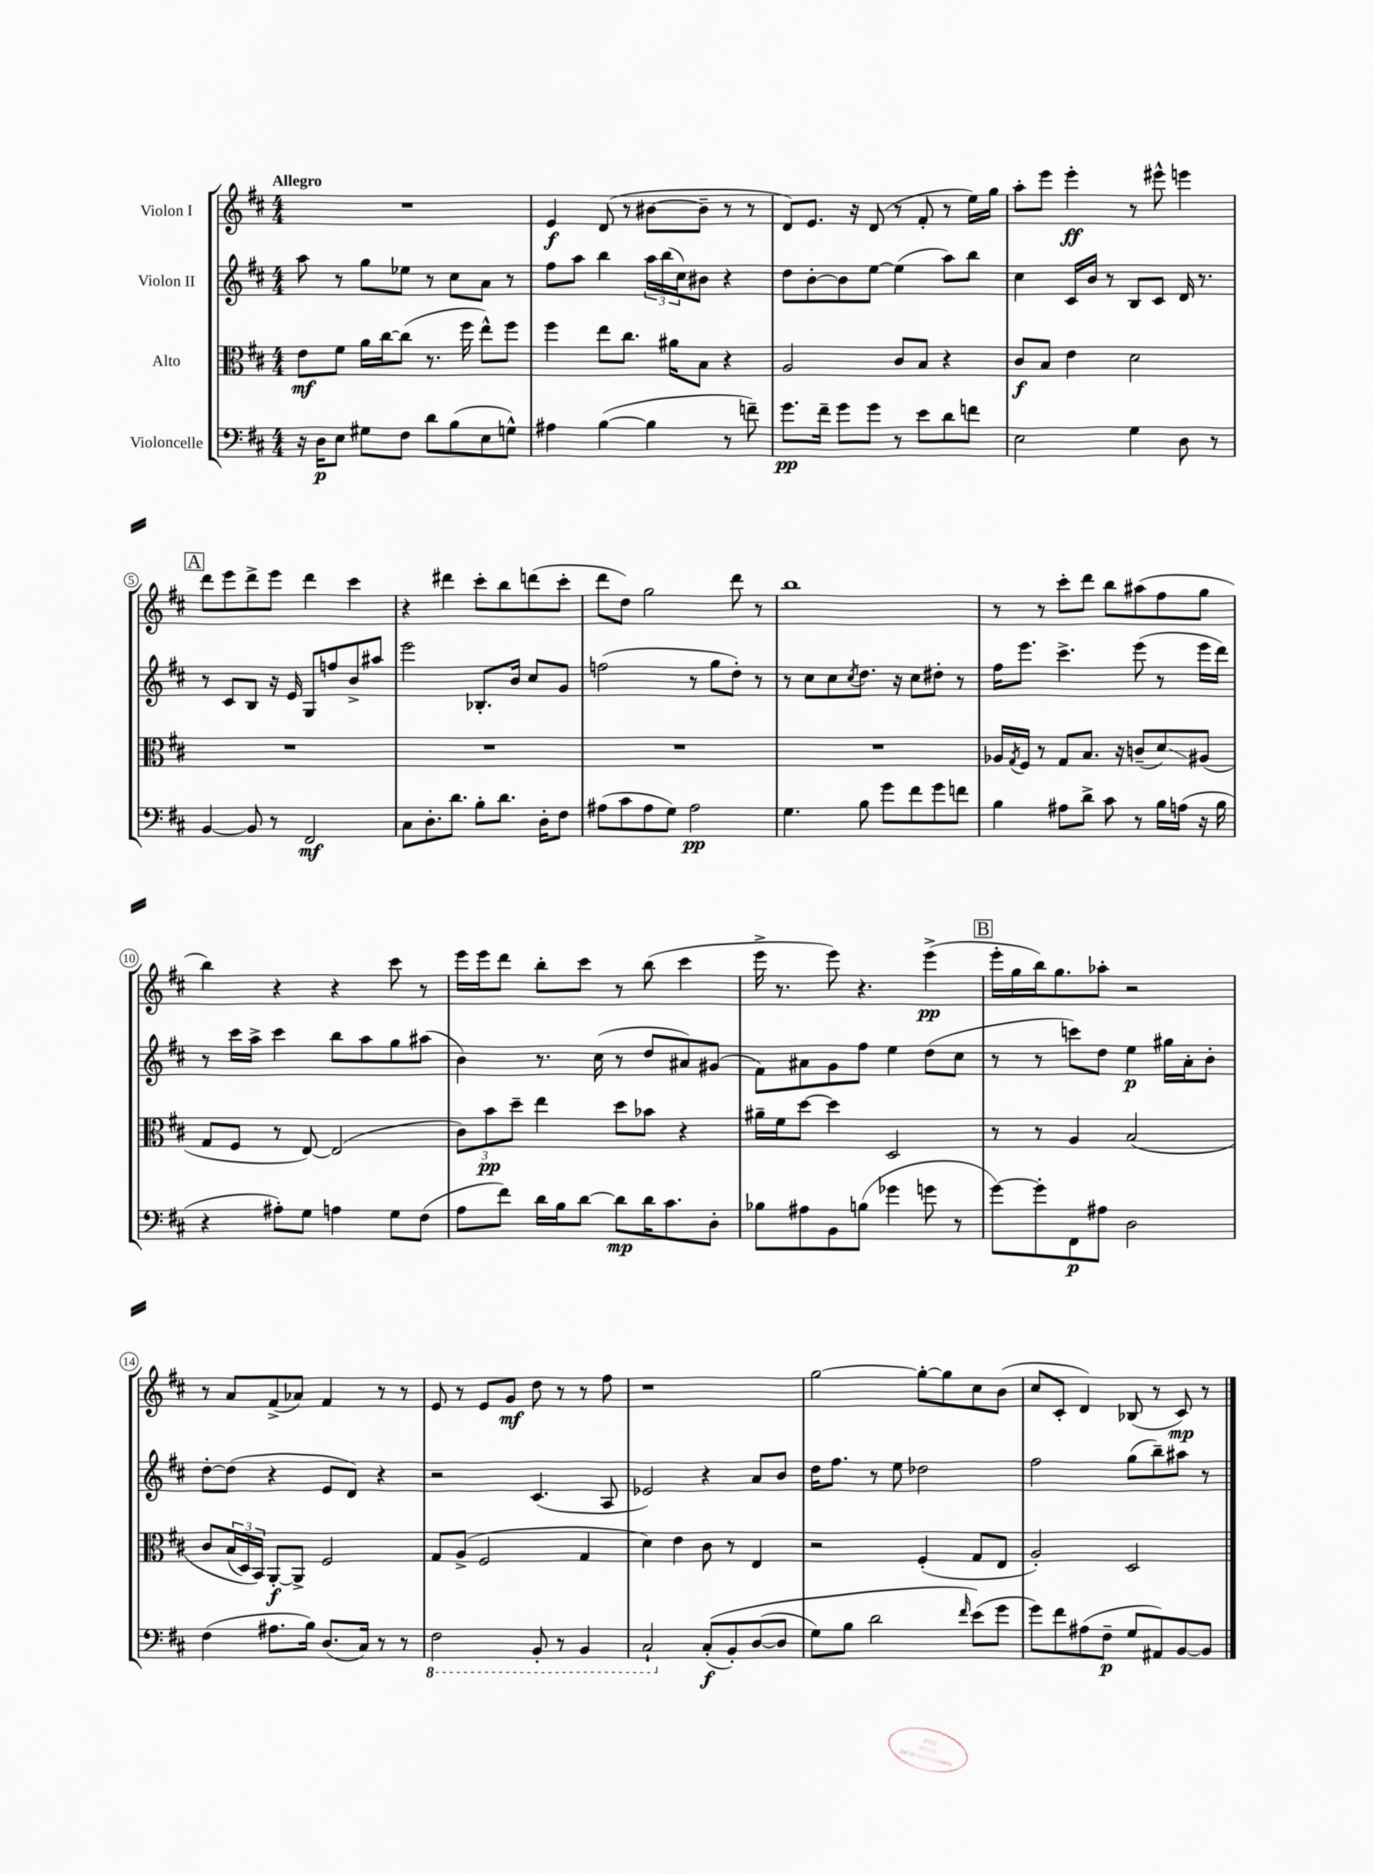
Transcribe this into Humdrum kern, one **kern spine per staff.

**kern	**kern	**kern	**kern
*staff4	*staff3	*staff2	*staff1
*clefF4	*clefC3	*clefG2	*clefG2
*k[f#c#]	*k[f#c#]	*k[f#c#]	*k[f#c#]
*M4/4	*M4/4	*M4/4	*M4/4
16r	8e	8aa	1r
16D	.	.	.
8E	8f#	8r	.
8G#	16a	8gg	.
.	[16cc#	.	.
8F#	(8cc#]	8ee-	.
8d	8.r	8r	.
(8B	.	8cc#	.
.	16ff#	.	.
8E	8ee^^)	8a	.
8G^^)	8ff#	8r	.
=	=	=	=
4A#	4ff#	8ff#	4e
.	.	8aa	.
([4B	8ee	4bb	(8d
.	8.cc#	.	8r
4B]	.	24aa	[8b#
.	.	(24bb	.
.	16a#	.	.
.	.	24cc#)	.
.	8B	8b#	8b#~]
8r	4r	4r	8r
8f~)	.	.	8r
=	=	=	=
8.g	2A	8dd	8d)
.	.	[8b'	8.e
16f#~	.	.	.
8g	.	8b]	.
.	.	.	16r
8g	.	[8ee	(8d
8r	8c#	(4ee]	8r
8e	8B	.	8f#'
8d	4r	8aa)	8r
8f	.	8bb	16ee)
.	.	.	16gg
=	=	=	=
2E	8c#	4cc#	8aa'
.	8B	.	8eee
.	4e	16c#	4eee'
.	.	16b	.
.	.	8r	.
4G	2d	8B	8r
.	.	8c#	8eee#^^
8D	.	16d	4eee
.	.	8.r	.
8r	.	.	.
=	=	=	=
[4BB	1r	8r	8ddd
.	.	8c#	8eee
8BB]	.	8B	8ddd^
8r	.	16r	8eee
.	.	16e	.
2FF#	.	8G	4ddd
.	.	8ff	.
.	.	8b^	4ccc#
.	.	8aa#	.
=	=	=	=
8C#	1r	2eee	4r
8.D'	.	.	.
.	.	.	4ddd#
8.d	.	.	.
8B'	.	8.B-'	8ccc#'
8.d	.	.	8bb
.	.	16b	.
.	.	8cc#	(8ddd
16D'	.	.	.
8F#	.	8g	8ccc#'
=	=	=	=
(8A#	1r	(2ff	8ddd
8c#	.	.	8dd)
8A#	.	.	2gg
8G)	.	.	.
2A#	.	8r	.
.	.	8gg	.
.	.	8dd')	8ddd
.	.	8r	8r
=	=	=	=
4.G	1r	8r	1bb
.	.	8cc#	.
.	.	8cc#	.
.	.	8qcc#	.
8B	.	8.dd	.
8g	.	.	.
.	.	16r	.
8f#	.	8cc#	.
8g	.	8dd#'	.
8f	.	8r	.
=	=	=	=
4B	16A-	16ff#	8r
.	8qG	.	.
.	16F#	8.eee	.
.	8r	.	8r
8A#	8G	4.ccc#^	8ccc#'
8d^	8.B	.	8ddd
8c#	.	.	8bb
.	16r	.	.
8r	(8c~	(8eee	(8aa#
16B	8d)	8r	8ff#
(16A	.	.	.
16r	(8A#	16eee	8gg
16B	.	16ddd)	.
=	=	=	=
4r	8G	8r	4bb)
.	8F#	16ccc#	.
.	.	16aa^	.
8A#')	8r	4ccc#	4r
8G	[8E)	.	.
4A	(2E]	8bb	4r
.	.	8aa	.
8G	.	8gg	8ccc#
(8F#	.	(8aa#	8r
=	=	=	=
8A	12c#)	4b)	16eee
.	.	.	16eee
.	12b	.	.
8f#)	.	.	8ddd
.	12dd~	.	.
16d	4ee	8.r	8bb'
16B	.	.	.
[8d	.	.	8ccc#
.	.	(16cc#	.
8d]	8dd	8r	8r
16d	8b-	8dd	(8bb
8.c#	.	.	.
.	4r	8a#)	4ccc#
8D'	.	(8g#	.
=	=	=	=
8B-	16a#~	8f#)	16eee^
.	16f#	.	8.r
8A#	[8dd	8a#	.
8BB	4dd]	8g	8eee)
(8B	.	8ff#	4.r
4g-	2D	4ee	.
8g	.	(8dd	(4eee^
8r	.	8cc#	.
=	=	=	=
[8g)	8r	8r	16eee'
.	.	.	16gg
8g']	8r	8r	16bb)
.	.	.	8.gg
8FF#	4A	8ccc)	.
8A#	.	8dd	8aa-'
2D	&(2B	4ee	2r
.	.	16gg#	.
.	.	16a'	.
.	.	8b'	.
=	=	=	=
(4F#	8c#	[8dd'	8r
.	(24B	(8dd]	8a
.	24D)	.	.
.	24BB&)	.	.
8.A#	[8AA'	4r	(8f#^
.	8AA^]	.	8a-)
16B)	.	.	.
(8.D	2F#	8e	4f#
.	.	8d)	.
16C#)	.	.	.
8r	.	4r	8r
8r	.	.	8r
=	=	=	=
2FF#	8G	2r	8e
.	(8A^	.	8r
.	2F#	.	8e
.	.	.	8g
8BBB'	.	(4.c#	8dd
8r	.	.	8r
4BBB	4G	.	8r
.	.	8A	8ff#
=	=	=	=
2CC#`	4d)	2e-)	1r
.	4e	.	.
&((8C#'	8c#	4r	.
8BB')	8r	.	.
([8D	4E	8a	.
8D]	.	8b	.
=	=	=	=
8G)	2r	16dd	[2gg
.	.	8.ff#	.
8B	.	.	.
2d	.	8r	.
.	.	8ee	.
.	(4F#'	2dd-	8gg'_
.	.	.	8gg]
16qqf#	.	.	.
(8e&)	8G	.	8cc#
8g	8E	.	(8b
=	=	=	=
8g)	2A')	2ff#	8cc#
8f#	.	.	8c#'
(8A#	.	.	4d)
8F#~	.	.	.
8G	2D	(8gg	(8B-
8AA#)	.	8bb~)	8r
[8BB	.	8aa#	8c#)
8BB]	.	8r	8r
==	==	==	==
*-	*-	*-	*-
